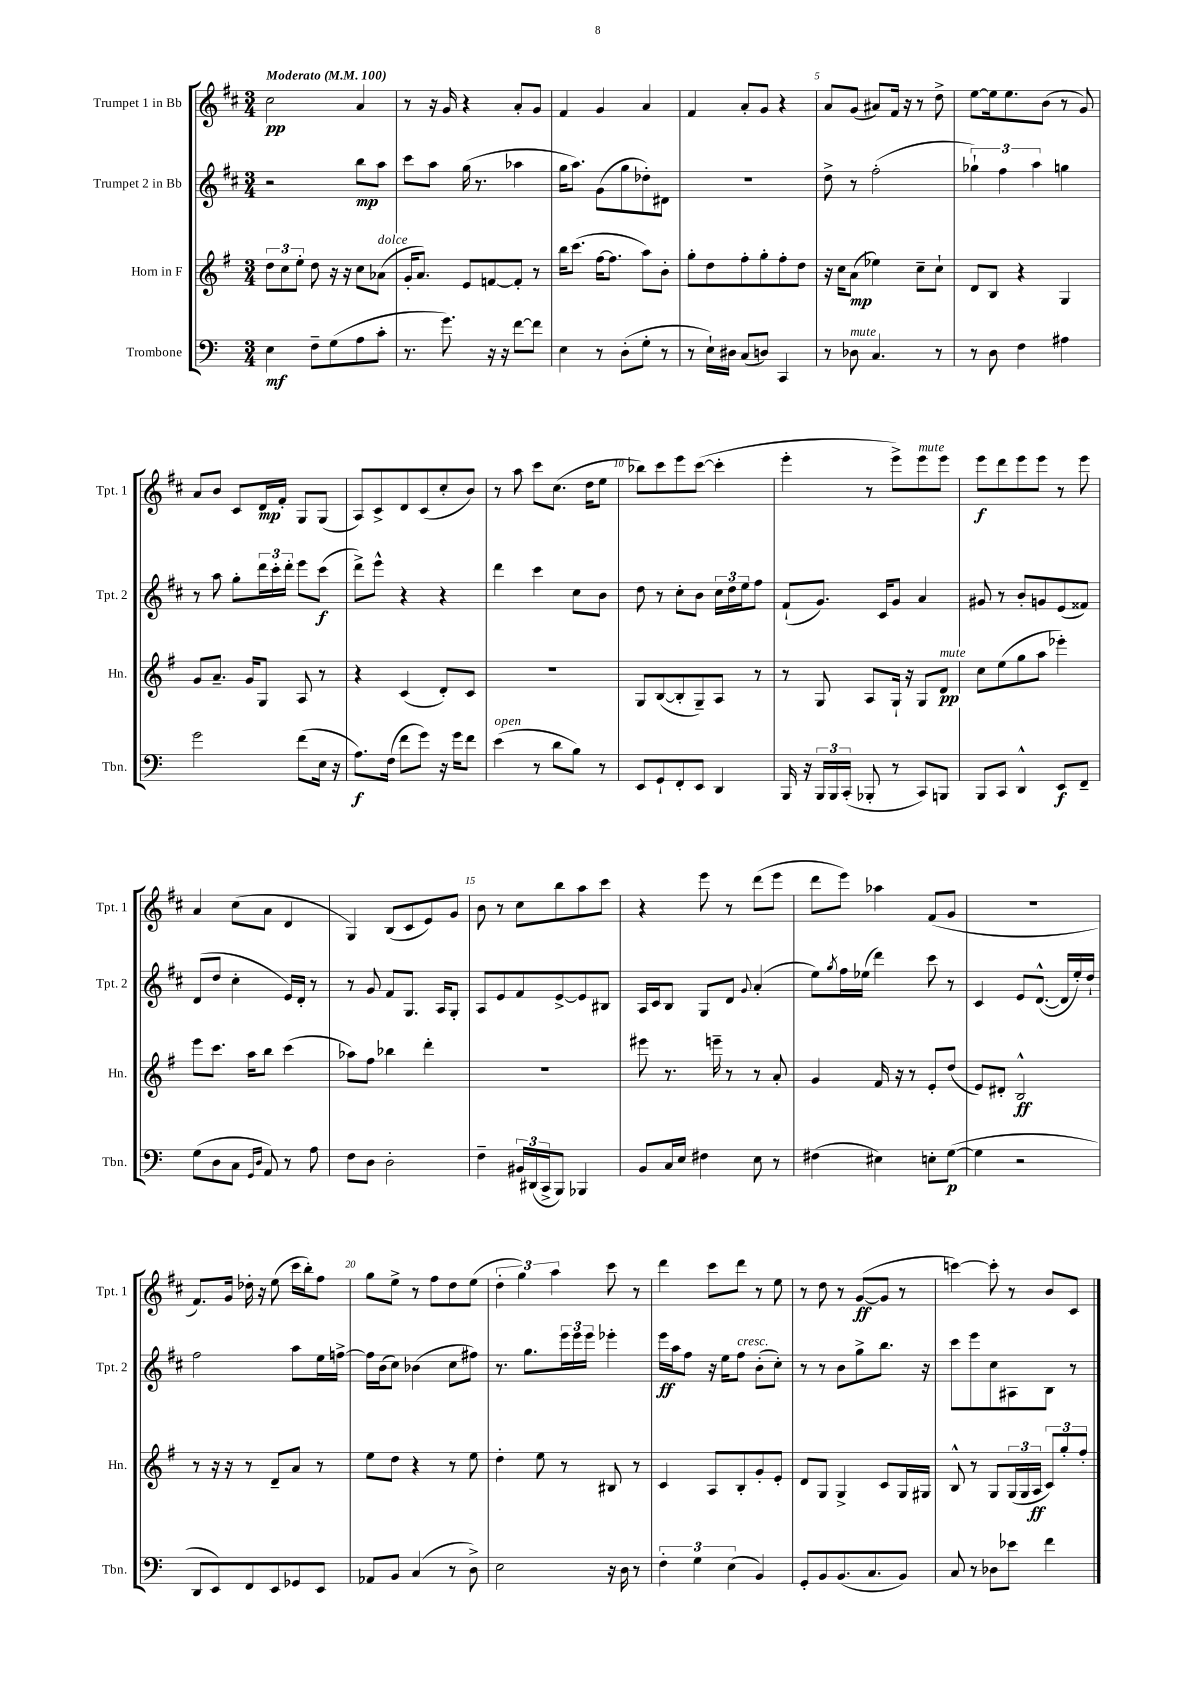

**kern	**kern	**kern	**kern
*staff4	*staff3	*staff2	*staff1
*clefF4	*clefG2	*clefG2	*clefG2
*k[]	*k[f#]	*k[f#c#]	*k[f#c#]
*M3/4	*M3/4	*M3/4	*M3/4
*MM100	*MM100	*MM100	*MM100
4E\	12dd\L	2r	2cc#\
.	12cc\	.	.
.	12ee'\J	.	.
8F~\L	8dd\	.	.
(8G\	16r	.	.
.	16r	.	.
8A\	8cc\L	8bb\L	4a/
8c'\J	(8a-\J	8aa\J	.
=	=	=	=
8.r	16g'/LK	8ccc#\L	8r
.	8.a/J)	.	.
.	.	8aa\J	16r
8.g\)	.	.	16g/
.	8e/L	(16gg\	4r
.	.	8.r	.
16r	[8f/	.	.
16r	.	.	.
[8f\L	8f'/]J	4aa-\	8a'/L
8f\]J	8r	.	8g/J
=	=	=	=
4E\	16bb\LK	16gg\LK	4f#/
.	(8.ccc\J	8.aa\J)	.
8r	[16ff#\LK	(8g\L	4g/
.	8.ff#\]J	.	.
(8D'\L	.	8gg\	.
8G'\J	8aa\L)	8dd-'\)	4a/
8r	8b'\J	8d#\J	.
=	=	=	=
8r	8gg'\L	2.r	4f#/
16E`\LL)	8dd\	.	.
16D#\JJ	.	.	.
(8C/L	8ff#'\	.	8a'/L
8D/J)	8gg'\	.	8g/J
4CC/	8ff#'\	.	4r
.	8dd\J	.	.
=	=	=	=
8r	16r	8dd^\	8a/L
.	16cc\LK	.	.
8D-\	(8a\J	8r	(8g/J
4.C/	4ee-\)	(2ff#'\	8a#/L)
.	.	.	16f#/Jk
.	.	.	16r
.	8cc~\L	.	8r
8r	8cc`\J	.	8dd^\
=	=	=	=
8r	8d/L	6gg-`\)	[8ee\L
8D\	8B/J	.	16ee\]k
.	.	6ff#\	.
.	.	.	8.ee\
4F\	4r	.	.
.	.	6aa\	.
.	.	.	(8b\J
4A#\	4G/	4gg\	8r
.	.	.	8g/)
=	=	=	=
2g\	8g/L	8r	8a/L
.	8.a~/J	8aa\	8b/J
.	.	8gg'\L	8c#/L
.	16g/LK	.	.
.	8G/J	24ddd\L	16d/L
.	.	24ccc#'\	.
.	.	.	16f#'/JJ
.	.	24ddd'\JJ	.
(8f\L	8A/	8eee\L	8G/L
16E\Jk	8r	(8ccc#\J	(8G/J
16r	.	.	.
=	=	=	=
8.A\L)	4r	8ddd^\L)	8A/L)
.	.	8eee^^\J	8c#^/
(16F\Jk	.	.	.
8f\L	(4c/	4r	8d/
8g\J)	.	.	(8c#/
16r	8d'/L)	4r	8cc#'/
16g\LK	.	.	.
8f\J	8c/J	.	8b/J)
=	=	=	=
(4e\	2.r	4ddd\	8r
.	.	.	8aa\
8r	.	4ccc#\	8ccc#\L
8d\L	.	.	(8.cc#\J
8B\J)	.	8cc#\L	.
.	.	.	16dd\LK
8r	.	8b\J	8ee\J
=	=	=	=
8EE/L	8G/L	8dd\	8bb-\L)
8GG`/	([8B/	8r	8ccc#\
8FF'/	8B'/]	8cc#'\L	8eee\
8EE/J	8G~/)	8b\J	([8ccc#\J
4DD/	8A/J	24cc#\LL	4ccc#'\]
.	.	24dd\	.
.	.	24ee\J	.
.	8r	8ff#\J	.
=	=	=	=
16BBB/	8r	(8f#`/L	4eee'\
16r	.	.	.
24BBB/LL	8G/	8.g/J)	.
24BBB/	.	.	.
(24CC'/JJ	.	.	.
8BBB-'/	8A/L	.	8r
.	.	16c#/LK	.
8r	16G`/Jk	8g/J	8eee^\L)
.	16r	.	.
8CC/L)	8G/L	4a/	8eee\
8BBB/J	8d/J	.	8eee\J
=	=	=	=
8BBB/L	8cc\L	8g#/	8eee\L
8CC/J	(8ee\	8r	8ddd\
4DD^^/	8gg\	8b'/L	8eee\
.	8aa\J	8g/	8eee\J
8EE/L	4eee-'\)	(8e/	8r
8FF~/J	.	8f##/J)	8eee\
=	=	=	=
(8G\L	8eee\L	(8d/L	4a/
8D\	8.ccc\J	8dd/J	.
8C\J	.	4cc#'\	(8cc#\L
.	16aa\LK	.	.
16qqGG/LL	.	.	.
16qqD/JJ	.	.	.
8AA/)	8bb\J	.	8a\J
8r	(4ccc\	16e/LL)	4d/
.	.	16d'/JJ	.
8A\	.	8r	.
=	=	=	=
8F\L	8aa-\L)	8r	4G/)
8D\J	8ff#\J	8g/	.
2D'\	4bb-\	8f#/L	(8B/L
.	.	8.G/J	8c#/
.	4ddd'\	.	8e/)
.	.	16A/LK	.
.	.	8G'/J	8g/J
=	=	=	=
4F~\	2.r	8A/L	8b\
.	.	8e/	8r
24BB#/LL	.	8f#/	8cc#\L
(24DD#/	.	.	.
24CC^/J	.	.	.
8BBB/J)	.	[8e^/	8bb\
4BBB-/	.	8e/]	8aa\
.	.	8B#/J	8ccc#\J
=	=	=	=
8BB/L	8eee#\	16A/LL	4r
.	.	16c#/J	.
16C/L	8.r	8B/J	.
16E/JJ	.	.	.
4F#\	.	8G/L	8eee\
.	16eee~\	.	.
.	8r	8d/J	8r
.	.	8qqg/	.
8E\	8r	(4a'/	(8ddd\L
8r	8a'/	.	8eee\J
=	=	=	=
(4F#\	4g/	8ee\L)	8ddd\L
.	.	8qgg/	.
.	.	16ff#\L	8eee\J)
.	.	(16ee-\JJ	.
4E#\)	16f#/	4ddd\)	4aa-\
.	16r	.	.
.	8r	.	.
8E'\L	8e'/L	8ccc#\	(8f#/L
([8G\J	(8dd/J	8r	8g/J
=	=	=	=
4G\]	8e/L)	4c#/	2.r
.	8d#'/J	.	.
2r	2B^^/	8e/L	.
.	.	([8.d^^/J	.
.	.	16d/]LL	.
.	.	16ee'/)	.
.	.	16dd`/JJ	.
=	=	=	=
8DD/L	8r	2ff#\	8.f#/L)
8EE/)	16r	.	.
.	16r	.	16g/Jk
8FF/	8r	.	16dd-'\
.	.	.	16r
8EE/	8d~/L	.	(8ee\
8GG-/	8a/J	8aa\L	16ccc#\LL
.	.	.	16bb'\J)
8EE/J	8r	16ee\L	8ff#\J
.	.	[16ff^\JJ	.
=	=	=	=
8AA-/L	8ee\L	16ff\]LL	8gg\L
.	.	(16b\J	.
8BB/J	8dd\J	8cc#\J)	8ee^\J
(4C/	4r	(4b-\	8r
.	.	.	8ff#\L
8r	8r	8cc#\L	8dd\
8D^\)	8ee\	8ff#\J)	(8ee\J
=	=	=	=
2E\	4dd'\	8.r	6dd'\
.	.	.	6gg\)
.	.	8.gg\L	.
.	8ee\	.	.
.	.	.	6aa\
.	8r	24eee\L	.
.	.	24eee\	.
.	.	24eee\JJ	.
16r	8B#/	4eee-'\	8ccc#\
16D\	.	.	.
8r	8r	.	8r
=	=	=	=
6F'\	4c/	16eee\LL	4ddd\
.	.	16aa\J	.
.	.	8ff#\J	.
6G\	.	.	.
.	8A/L	16r	8ccc#\L
.	.	16ee\LK	.
(6E\	.	.	.
.	8B'/	8ff#\J	8ddd\J
4BB/)	8g'/	(8b'\L	8r
.	8e'/J	8cc#'\J)	8ee\
=	=	=	=
8GG'/L	8d/L	8r	8r
8BB/	8G/J	8r	8dd\
(8.BB/	4G^/	8b\L	8r
.	.	8gg^\	([8g/L
8.C/	.	.	.
.	8c/L	8.bb\J	8g/]J
8BB/J)	16G/L	.	8r
.	16G#/JJ	16r	.
=	=	=	=
8C/	8B^^/	8ccc#\L	[4ccc\)
8r	8r	8eee\	.
8D-\L	8G/L	8cc#\	8ccc'\]
8e-\J	(24G/L	8A#\	8r
.	24G/	.	.
.	24A/JJ	.	.
4f\	12c/L)	8B\J	8b/L
.	12gg'/	.	.
.	.	8r	8c#/J
.	12ff#'/J	.	.
==	==	==	==
*-	*-	*-	*-
